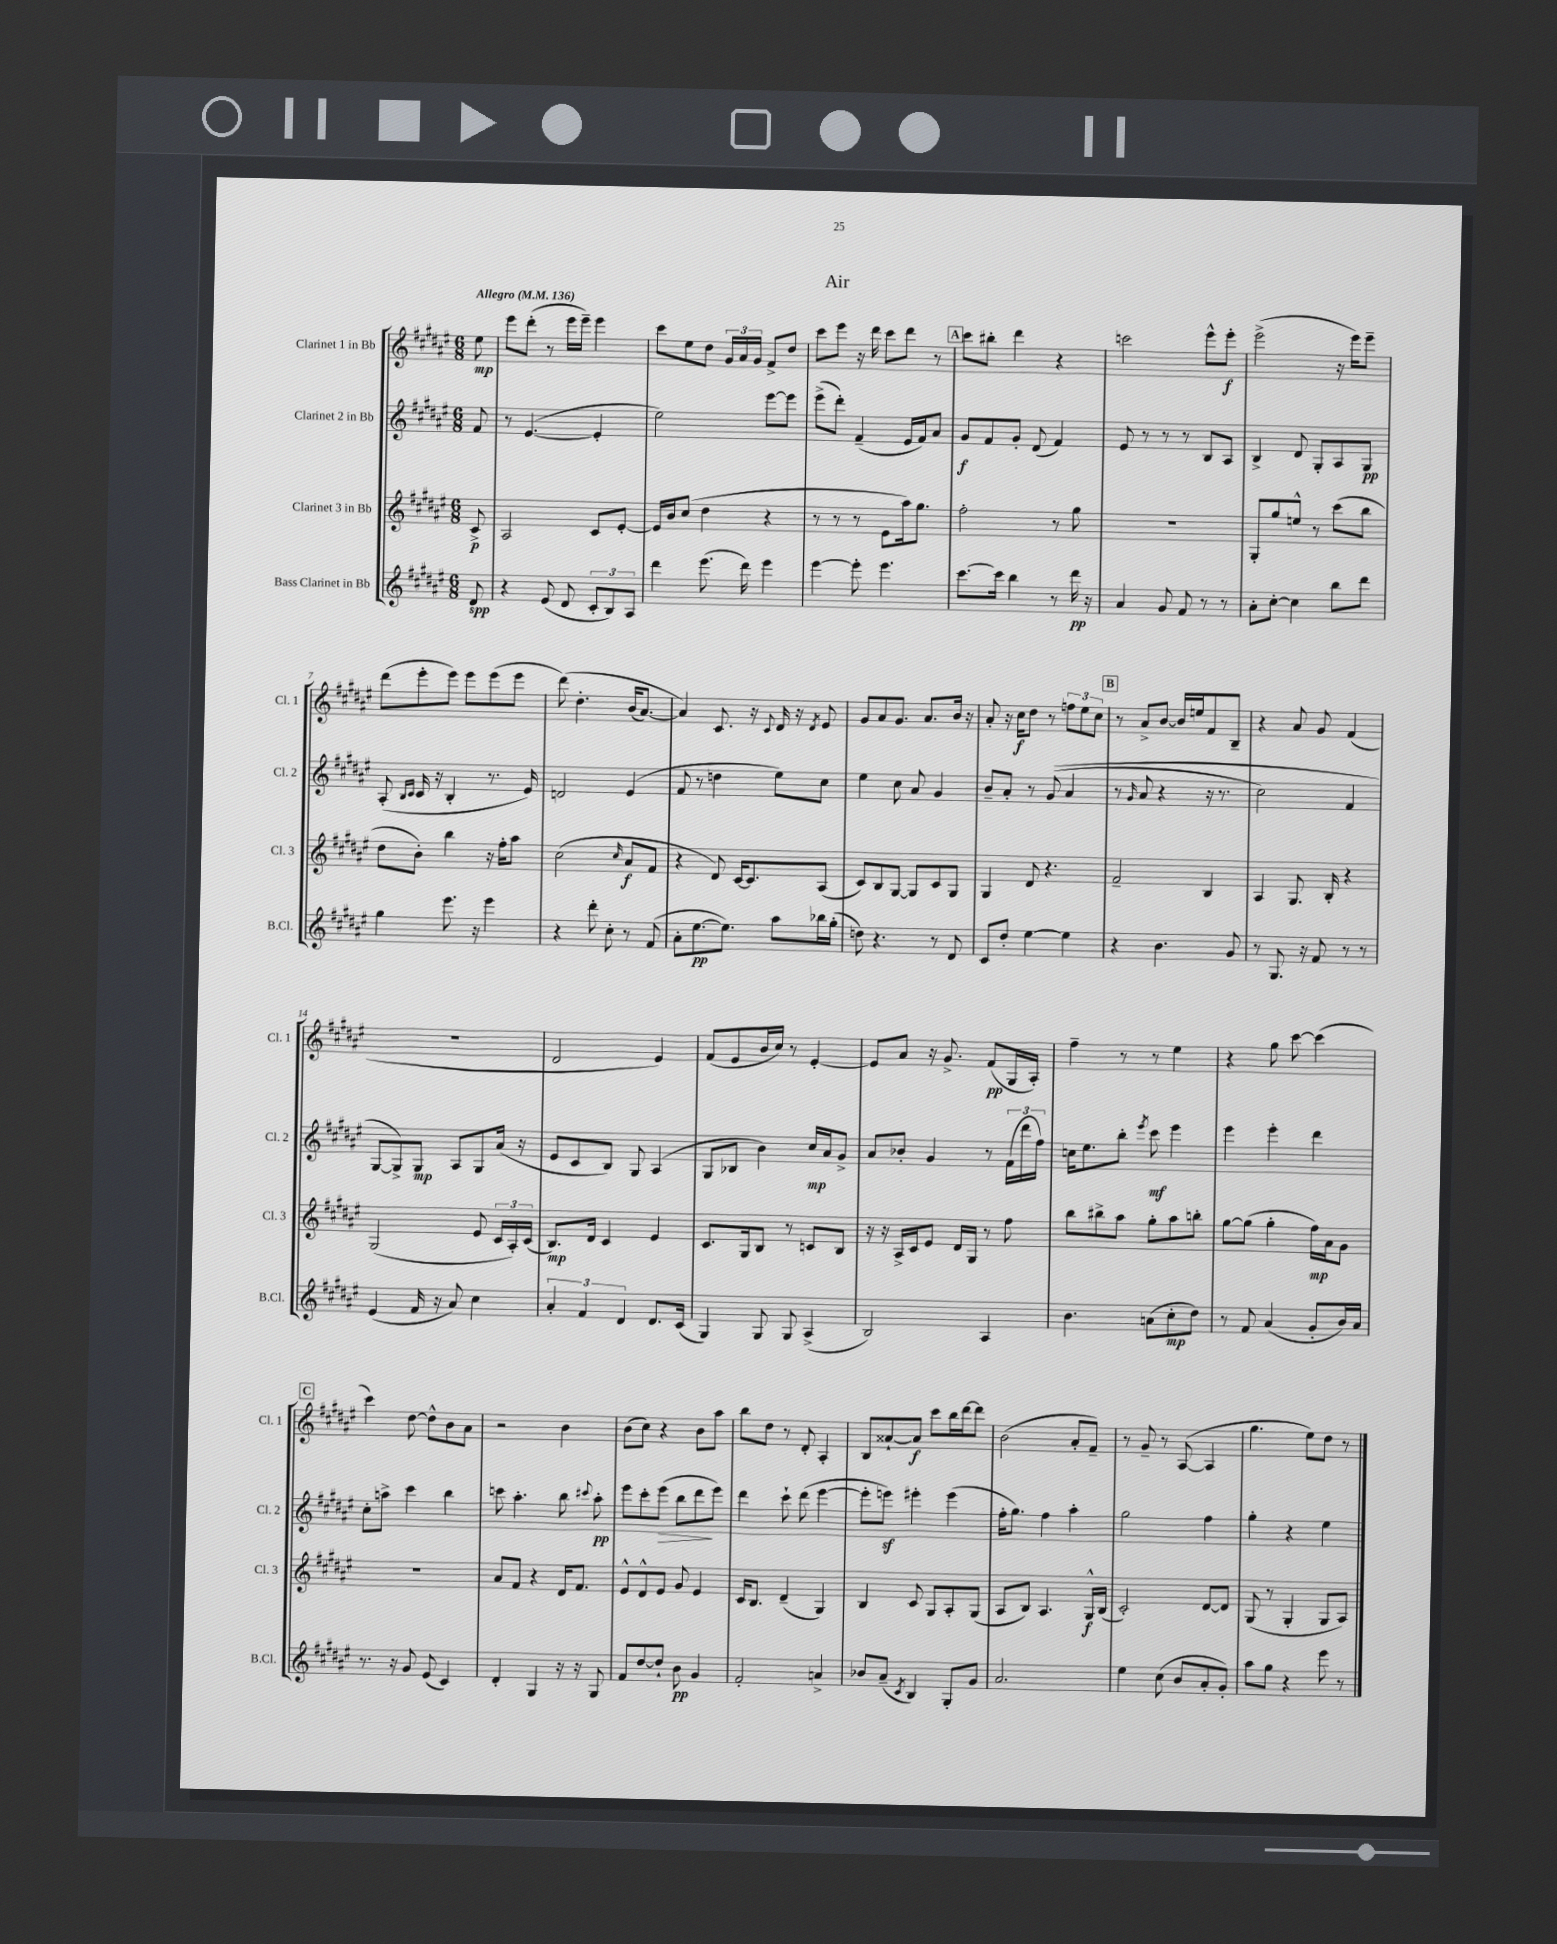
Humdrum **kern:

**kern	**kern	**kern	**kern
*staff4	*staff3	*staff2	*staff1
*clefG2	*clefG2	*clefG2	*clefG2
*k[f#c#g#d#a#e#]	*k[f#c#g#d#a#e#]	*k[f#c#g#d#a#e#]	*k[f#c#g#d#a#e#]
*M6/8	*M6/8	*M6/8	*M6/8
*MM136	*MM136	*MM136	*MM136
8d#	8c#^	8f#	8ee#
=	=	=	=
4r	2A#	8r	8eee#
.	.	([4.e#	(8ddd#'
(8e#	.	.	8r
8d#	.	.	16eee#
.	.	.	16eee#~)
12c#'	8c#	4e#']	4eee#
12B)	.	.	.
.	[8e#'	.	.
12A#	.	.	.
=	=	=	=
4ddd#	16e#]	2ee#)	8ccc#
.	16b	.	.
.	(8cc#	.	8ee#
(8.eee#	4dd#	.	8dd#
.	.	.	24g#
.	.	.	24a#
16ddd#)	.	.	.
.	.	.	24g#
4eee#	4r	[8eee#	8f#^
.	.	8eee#]	8dd#
=	=	=	=
[4eee#	8r	(8eee#^	8ccc#
.	8r	8ddd#')	8eee#
8eee#']	8r	(4f#~	16r
.	.	.	16ddd#
4.eee#	8e#	.	8ccc#
.	16aa#)	16e#	8ddd#
.	8.gg#	16f#)	.
.	.	8a#	8r
=	=	=	=
[8.ccc#	2ff#'	8g#	8ccc#
.	.	8f#	8bb#'
16ccc#]	.	.	.
4bb	.	8g#'	4ddd#
.	.	(8d#	.
8r	8r	4f#)	4r
16ddd#	8gg#	.	.
16r	.	.	.
=	=	=	=
4a#	2.r	8e#	2ccc
.	.	8r	.
8g#	.	8r	.
8f#	.	8r	.
8r	.	8B	8eee#^^
8r	.	8A#	8eee#'
=	=	=	=
8a#'	8G#'	4B^	(2eee#^
[8cc#'	8gg#	.	.
4cc#]	8ee^^	8d#	.
.	8r	8G#'	.
8bb	(8ccc#	8A#	16r
.	.	.	16eee#)
8ddd#	8bb	8G#	8eee#~
=	=	=	=
4gg#	8dd#	(8A#'	(8ddd#
.	.	16qqB	.
.	.	16qqc#	.
.	8b')	16c#	8eee#'
.	.	16r	.
8.eee#	4bb	4B'	8eee#)
.	.	.	8eee#
16r	.	.	.
4eee#	16r	8.r	(8eee#
.	16ff#'	.	.
.	8aa#	.	8eee#
.	.	16e#)	.
=	=	=	=
4r	(2cc#	2d	&(8ddd#)
.	.	.	4.dd#'
8ddd#'	.	.	.
8cc#'	.	.	.
.	16qqcc#	.	.
8r	8a#	(4e#	(16b
.	.	.	[8.a#)
(8f#	8f#	.	.
=	=	=	=
8a#'	4r	8f#	4a#]&)
[8.ee#	.	8r	.
.	8d#)	4dd	8.c#
8.ee#])	.	.	.
.	[16c#	.	.
.	8.c#]	.	16r
.	.	.	8qqc#
8aa#	.	8ee#)	16d#
.	.	.	16r
.	.	.	8qd#
16bb-	(8A#	8cc#	8e#
(16gg#'	.	.	.
=	=	=	=
8dd)	8c#)	4ee#	8g#
4.r	8B	.	8a#
.	[8G#	8cc#	8.g#
.	8G#]	8a#	.
.	.	.	8.a#
8r	8c#	4g#	.
8d#	8G#	.	16b
.	.	.	16r
=	=	=	=
8c#	4G#	8b~	8a#'
8dd#'	.	8a#'	16r
.	.	.	16cc#
[4ee#	8d#	8r	8dd#
.	4.r	&((8g#	8r
4ee#]	.	4a#	12ff
.	.	.	12ee#
.	.	.	12cc#
=	=	=	=
4r	2f#~	8r	8r
.	.	16qqg#	.
.	.	8a#	8a#^
4.b	.	4r	[8b
.	.	.	16b]
.	.	.	16ee
.	4B	16r	8f#
.	.	8.r	.
8g#	.	.	8B~
=	=	=	=
8r	4A#	2cc#)	4r
8.G#	.	.	.
.	8.G#	.	8a#
16r	.	.	.
8f#	.	.	8g#
.	16B'	.	.
8r	4r	4f#	(4f#
8r	.	.	.
=	=	=	=
(4e#	(2G#	[8G#	2.r
.	.	8G#^]&)	.
16f#	.	8G#	.
16r	.	.	.
8a#)	.	8A#	.
4cc#	8e#	8G#	.
.	24c#	(16a#	.
.	24A#')	.	.
.	.	16r	.
.	(24c#	.	.
=	=	=	=
6a#'	8.B)	8e#	2d#
.	.	8c#	.
6f#	.	.	.
.	16d#	.	.
.	4c#	8B)	.
6d#	.	.	.
.	.	8G#	.
8.d#	4e#	(4A#	4e#)
(16c#	.	.	.
=	=	=	=
4G#)	8.c#	8G#	(8f#
.	.	8B-	8e#
.	16G#	.	.
8G#	8B	4b)	16b
.	.	.	16cc#)
8G#	8r	.	8r
(4A#^	8c	16cc#	[4e#'
.	.	16a#	.
.	8B	8g#^	.
=	=	=	=
2B)	16r	8a#	8e#]
.	16r	.	.
.	16A#^	8b-'	8a#
.	16c#	.	.
.	8e#	4g#	16r
.	.	.	8.g#^
.	16d#	.	.
.	16G#	.	.
4A#	8r	8r	(8f#
.	8ff#	(24f#	16G#
.	.	24ddd#	.
.	.	.	16A#')
.	.	24ff#)	.
=	=	=	=
4.b	8bb	16cc	4ff#~
.	.	8.ee#	.
.	8bb#^	.	.
.	8aa#	8bb'	8r
.	.	8qeee#	.
(8a	8gg#'	8ccc#	8r
8cc#'	8aa#	4eee#	4ee#
8dd#)	8bb'	.	.
=	=	=	=
8r	[8gg#	4eee#	4r
8f#	(8gg#]	.	.
(4a#	4gg#'	4eee#'	8gg#
.	.	.	[8ccc#
8g#'	16ff#)	4ddd#	(4ccc#]
.	16a#	.	.
16b)	8g#	.	.
16a#	.	.	.
=	=	=	=
8.r	2.r	8cc#'	4ccc#)
.	.	8aa^	.
16r	.	.	.
8g#	.	4ccc#	[8dd#
(8e#	.	.	8dd#^^]
4c#)	.	4bb	8b
.	.	.	8a#
=	=	=	=
4d#'	8a#	8ccc	2r
.	8f#	4.aa#'	.
4G#	4r	.	.
16r	16d#	8bb	4b
16r	8.f#	.	.
.	.	8qqccc#	.
8G#	.	8aa#'	.
=	=	=	=
8f#	8e#^^	8eee#	(8b
[8dd#	8d#^^	8ccc#'	8cc#)
8dd#`]	8e#	(8eee#	4r
8b	8g#	8bb	.
4g#	4e#	8ddd#	8b
.	.	8eee#)	8aa#
=	=	=	=
2f#'	16c#	4ddd#	8bb
.	8.B	.	.
.	.	.	8dd#
.	(4d#~	8ccc#`	8r
.	.	(8ddd#	8d#'
4a^	4G#)	[4eee#	4A#'
=	=	=	=
8b-	4B	8eee#']	8B
(8a#~	.	8eee)	[8a##`
8qc#	.	.	.
4B)	8c#	4eee#'	8a##]
.	8G#	.	8ccc#
8G#'	8A#'	(4eee#	16bb
.	.	.	[16ddd#
8g#	(8G#	.	8ddd#]
=	=	=	=
2.a#	8A#	16ff#'	(2b
.	.	8.gg#)	.
.	8B)	.	.
.	4.A#	4ff#	.
.	.	4aa#'	8a#'
.	16G#^^	.	8f#~)
.	(16B	.	.
=	=	=	=
4ee#	2c#')	2gg#	8r
.	.	.	8g#~
(8cc#	.	.	8r
8b	.	.	([8A#
8a#'	[8d#	4ff#	4A#]
8g#')	8d#]	.	.
=	=	=	=
8aa#	(8G#	4gg#'	4.gg#
8gg#	8r	.	.
4r	4G#'	4r	.
.	.	.	8ee#)
8eee#	8G#	4ee#	8dd#
8r	8A#)	.	8r
==	==	==	==
*-	*-	*-	*-
